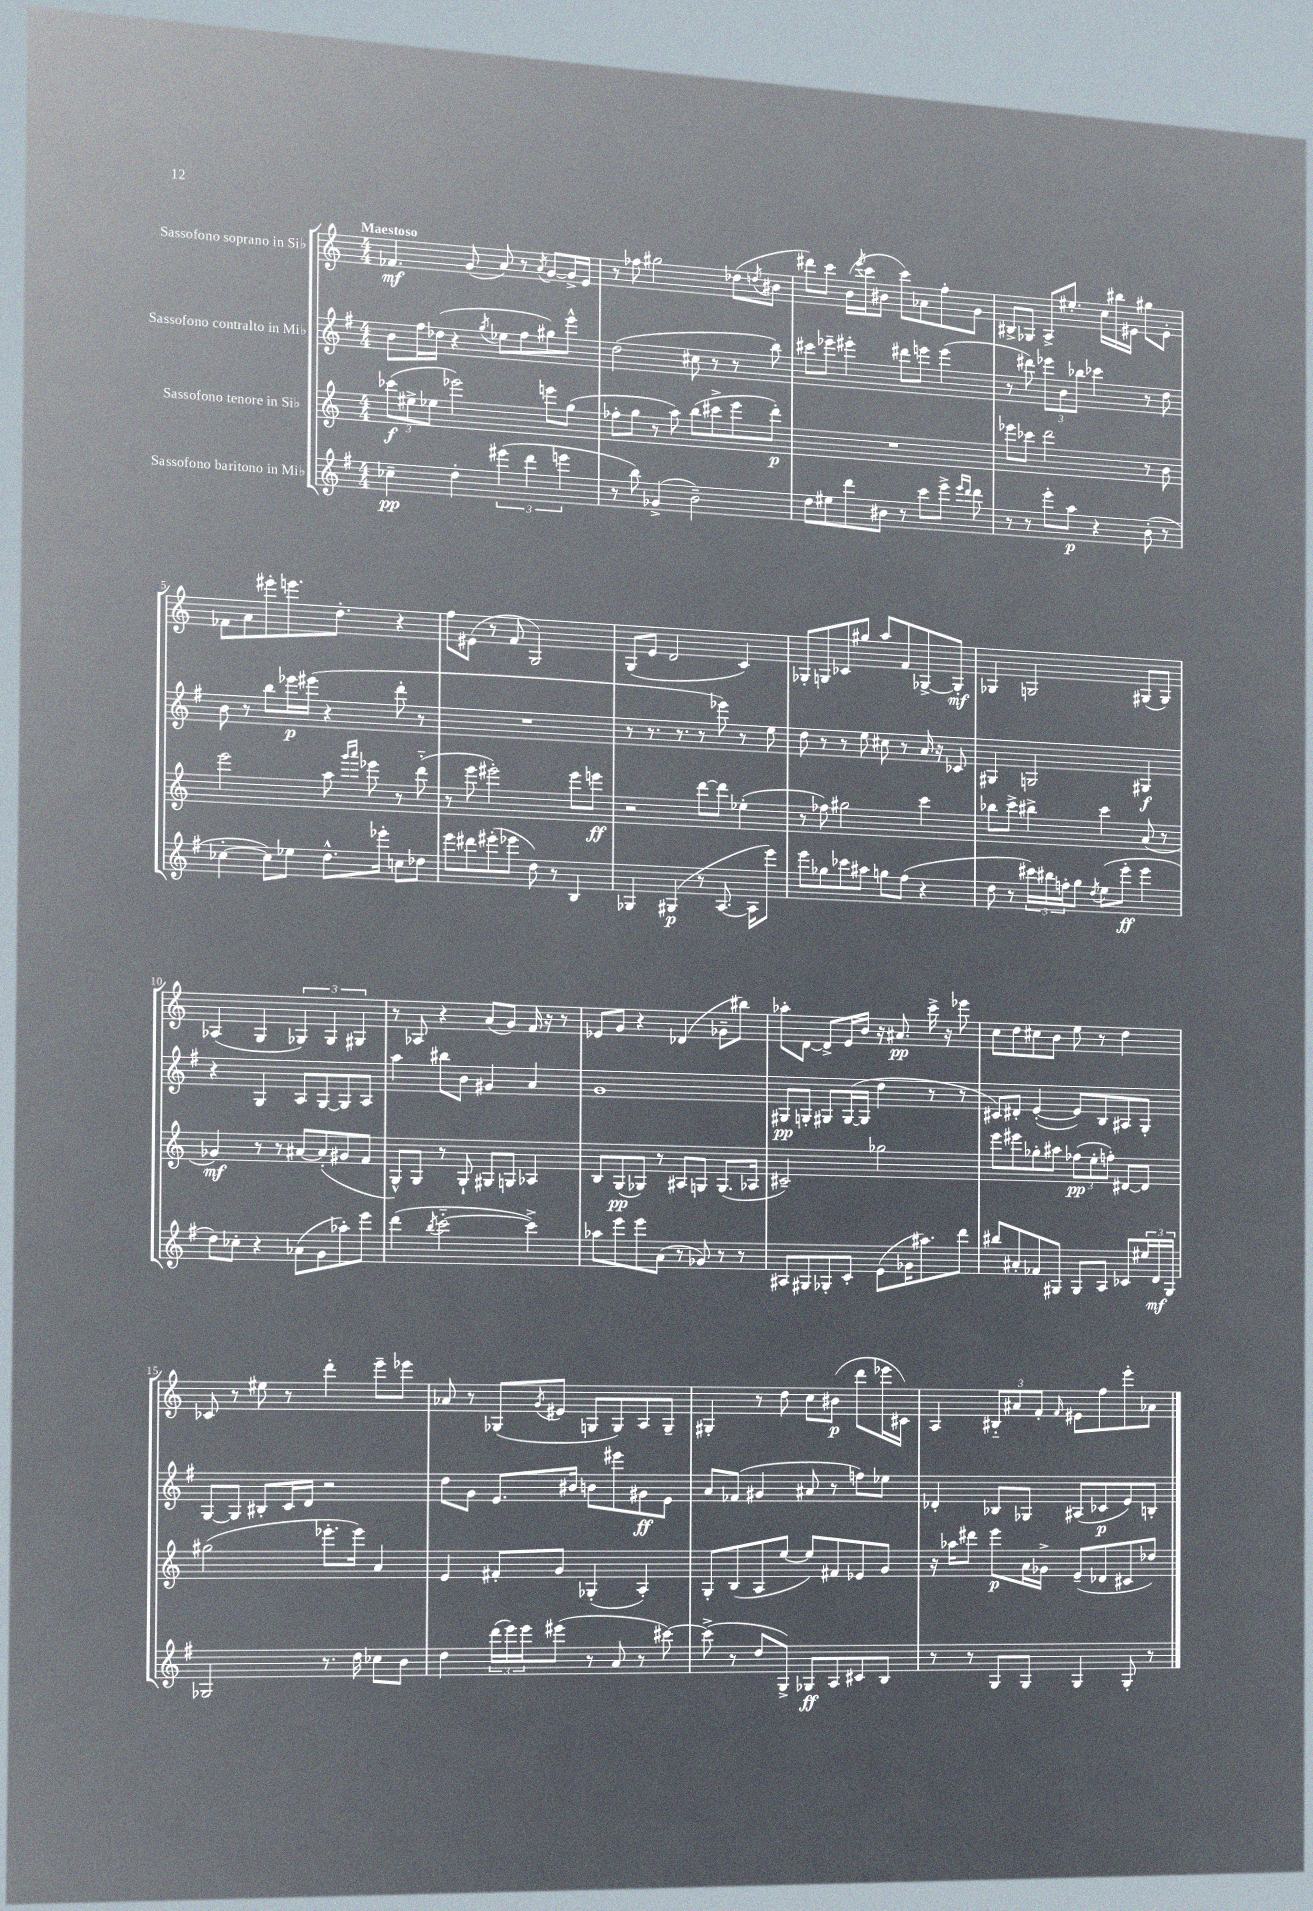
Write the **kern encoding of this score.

**kern	**kern	**kern	**kern
*staff4	*staff3	*staff2	*staff1
*clefG2	*clefG2	*clefG2	*clefG2
*k[f#]	*k[]	*k[f#]	*k[]
*M4/4	*M4/4	*M4/4	*M4/4
4cc-~	(12ccc-	8b	4.f-
.	12ee#^	.	.
.	.	16ff#	.
.	12ee-	.	.
.	.	(16dd-	.
4dd'	2eee-)	4r	.
.	.	.	(8g
.	.	8qgg	.
(6eee#	.	8ee-	8a)
.	.	8ff#	8r
6ddd	.	.	.
.	.	.	8qa
.	8eee	8gg#)	[8g
6eee	.	.	.
.	(8gg	8eee^^	16g^]
.	.	.	16e
=	=	=	=
8r	8ff-'	(2dd	8r
8bb)	8gg	.	8ff-
(4g-^	8r	.	2gg#
.	8aa)	.	.
2b~)	(8bb	8cc#	.
.	8ccc#^	8r	.
.	8eee	8r	(8dd-
.	.	.	8qdd
.	8ddd')	8bb)	8b#
=	=	=	=
8dd	1r	8ccc#	8ddd#)
8ee#	.	8eee-~	8ccc
8ddd	.	4eee#'	(16b
.	.	.	8qeee
.	.	.	16ccc
8b#	.	.	8b#
8r	.	8ddd#	8ccc)
8ccc	.	8eee	8a-
8eee^	.	(4eee	8ff'
16qqeee	.	.	.
16qqddd	.	.	.
8ddd	.	.	8g
=	=	=	=
8r	8eee-	8r	8B#^
8r	8ccc-	8ddd#)	8G-
8eee'	2ddd	12eee-	8A^
.	.	12b	.
8aa	.	.	8.ee#'
.	.	12bb-	.
4r	.	4ccc-	.
.	.	.	16cc
.	.	.	16bb#
.	.	.	16e#
(8b'	8r	8r	8gg#
8r	8b	8dd	8e#'
=	=	=	=
[4cc-'	2eee	8b	8f-
.	.	8r	8a
8cc-])	.	8bb	8eee#'
8ee-	.	16eee-	8.eee
.	.	(16eee#	.
8.dd^^	8aa	4r	.
.	.	.	8.dd'
.	16qqggg	.	.
.	16qqaaa	.	.
.	8eee-	.	.
16eee-'	.	.	.
8cc	8r	8ddd'	4r
8dd-	(8ddd'~	8r	.
=	=	=	=
8eee	8r	1r	8ff
8ddd#	8eee	.	(8e#
(8eee#'	2eee#')	.	8r
8eee-	.	.	8f
8dd)	.	.	2G)
8r	.	.	.
4B	8eee#	.	.
.	8eee	.	.
=	=	=	=
4G-	2r	8r	(8G
.	.	8.r	8e
(4G#	.	.	2d
.	.	8.r	.
8r	[8ddd	8r	.
[8.A	8ddd]	8eee-)	.
.	(4ee-'	8r	4c)
16A]	.	.	.
8eee)	.	8ee	.
=	=	=	=
8eee	8r	8dd	8G-'
8gg-	8ff-)	8r	8G
8ccc-	2gg#	8r	8c-
8aa#	.	8ee	8gg#
8gg	.	8cc#	8aa
(8ff#	.	8r	8f
4r	4ccc	16a	[8G-^
.	.	16r	.
.	.	8c-	8G-']
=	=	=	=
8dd	8bb-	4G#	4G-
8r	8ccc^	.	.
24ccc#)	4bb#^	2G	2G
24bb#	.	.	.
24ff'	.	.	.
8gg	.	.	.
8qdd	.	.	.
(8ee	4ccc	.	.
8eee'	.	.	.
4eee	(8a	4G#	(8G#
.	8r	.	8G#)
=	=	=	=
8dd)	4g-)	4r	(4A-
8cc-'	.	.	.
4r	8r	4G	4G
.	8r	.	.
(8a-	[8a#	8A	6G-)
8g	(8a#']	[8G	.
.	.	.	6G-
8aa-')	8g#	8G]	.
.	.	.	6G#
8eee	8f	8A	.
=	=	=	=
(4ddd	8G^^)	4aa	8r
.	8G	.	8A-
8qbb	.	.	.
[2ccc'~	8r	8bb#	4r
.	8G`	8b	.
.	8G#	4g#	(8a
.	8G	.	8g)
4ccc^])	4A-	4a	16f
.	.	.	16r
.	.	.	8r
=	=	=	=
8aa-	8B	1g	8e-
8eee	(8G	.	8g
8eee	8G-)	.	4r
(8a	8r	.	.
8r	8A#	.	(4d-
8g-)	8G	.	.
8r	(8.G	.	8g-~
8r	.	.	8bb#)
.	16A-	.	.
=	=	=	=
8A#	2c#~)	8G#	8aa-'
8G#	.	8G'	[8d
8G-'	.	8G#	8d^]
8c'	.	([16G#	16e
.	.	16G#]	16b
(8e	2gg-	4dd	16r
.	.	.	8.a#
16g-	.	.	.
8.aa#)	.	.	.
.	.	8r	16ccc^
.	.	.	16r
8ddd	.	8r	8eee-
=	=	=	=
8bb#	8eee	8c#)	8cc
8a#'	8eee#	8d#'	8dd
8f-	8gg-'	([4e'	8cc#
8G#	8aa#	.	8b
8G#	(12ff-	8e])	8ee
.	12ee'	.	.
8A	.	8B	8r
.	12ff')	.	.
8c-	[8d#	8A#	4dd
24ee#	8d#]	8G'	.
24d	.	.	.
24G#	.	.	.
=	=	=	=
2G-	(2gg#	[8G	8c-
.	.	8G]	8r
.	.	8B#'	8ee#
.	.	16c	8r
.	.	16d	.
8.r	8.eee-'	2r	4ddd'
16dd	16eee-)	.	.
8cc-	4a	.	8eee~
8b	.	.	8eee-
=	=	=	=
4dd	4e	8dd	8a-
.	.	8g	8r
(24ddd	8f#'	8.e	(8G-
24eee)	.	.	.
24eee	.	.	.
.	.	.	8qg
(8eee#	8g	.	8e#
.	.	16b#	.
8r	(4G-'	8b	8G
8a	.	8eee#	8G)
8r	4A')	8g#	8A
[8ccc#)	.	8e	8G~
=	=	=	=
(8ccc#^]	8G'	8a	4G#'
8r	(8B	(8f-	.
8dd	8A	4g#	8r
8G^)	[8ee	.	8dd
8G-	8ee])	8a#	8cc
8A	8f#	8r	(8b#
8c#	8e-	8ff)	8ddd
8B	8g	8ee-	16eee-
.	.	.	16c#)
=	=	=	=
8r	16r	4d-'	4A
.	16aa-	.	.
8r	8ddd#	.	.
8G	8eee	8B-	12B#'~
.	.	.	12a#
8G	16a	8G-	.
.	.	.	12f'
.	16g-^	.	.
.	.	.	16qqf
4G	(8e~	(8A#	8e#
.	8d-	8c-	8ff
8G'	8c#	8e)	8eee'
8r	8dd-)	8B'	8a-
==	==	==	==
*-	*-	*-	*-
